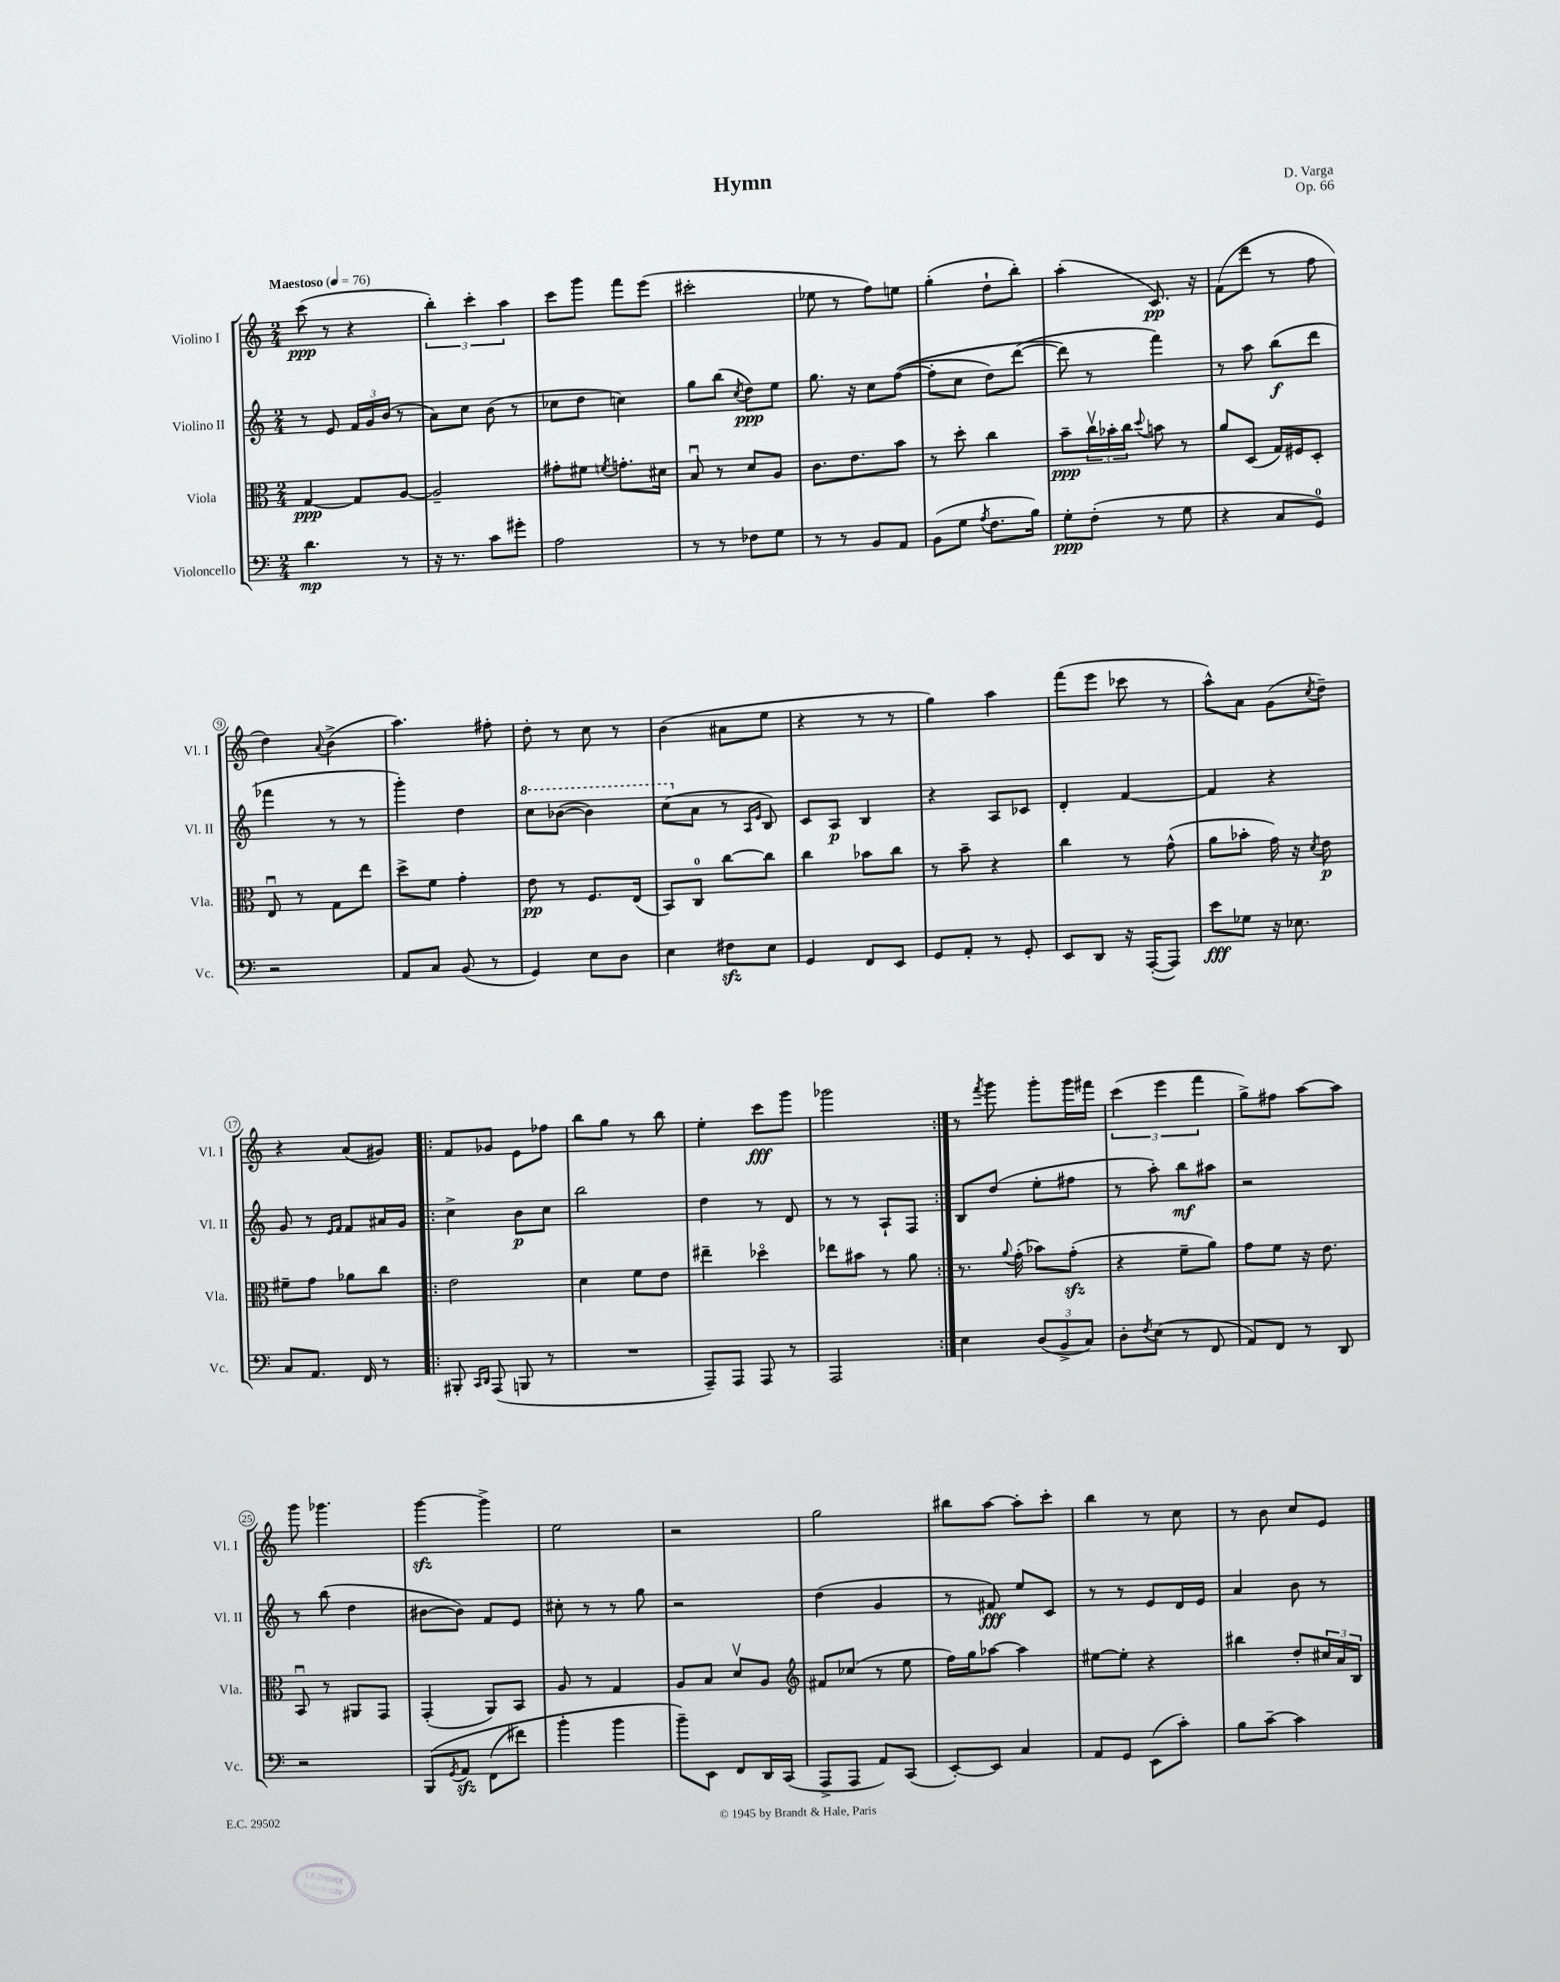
\header { title = "Hymn" composer = "D. Varga" opus = "Op. 66" }
<<
\new StaffGroup <<
\new Staff = "s0" \with { instrumentName = "Violino I" shortInstrumentName = "Vl. I" } {
    \clef treble \key c \major \numericTimeSignature \time 2/4 \tempo "Maestoso" 4 = 76
    c'''8\ppp( r8 r4 |
    \tuplet 3/2 { b''4-.) c'''4-. a''4 } |
    c'''8 g'''8 f'''8 e'''8( |
    cis'''2-. |
    ees''8 r8 f''8) e''8 |
    g''4-.( d''8-! b''8-.) |
    a''4-.( c'8.\pp) r16 |
    f'8( d'''8 r8 f''8 |
    d''4) \appoggiatura { a'8 } b'4->( |
    a''4.) fis''8-. |
    d''8-. r8 c''8 r8 |
    b'4( ais'8 e''8 |
    r4 r8 r8 |
    g''4) a''4 |
    f'''8( e'''8 ces'''8 r8 |
    a''8-^) a'8 g'8( \acciaccatura { c''8 } d''8--) |
    r4 a'8( gis'8) |
    \repeat volta 2 { f'8 ges'8 e'8 fes''8 |
    b''8 g''8 r8 b''8 |
    e''4-. c'''8\fff g'''8 |
    ges'''2 | }
    r8 \acciaccatura { f'''8 } g'''8 g'''8-. g'''16 fis'''16 |
    \tuplet 3/2 { c'''4( e'''4 f'''4 } |
    g''8->) fis''8 a''8~ a''8 |
    g'''8 ges'''4. |
    g'''4~\sfz g'''4-> |
    e''2 |
    r2 |
    g''2 |
    bis''8 a''8~ a''8-. c'''8-. |
    b''4 r8 c''8 |
    r8 b'8 c''8 e'8 \bar "|." |
}
\new Staff = "s1" \with { instrumentName = "Violino II" shortInstrumentName = "Vl. II" } {
    \clef treble \key c \major \numericTimeSignature \time 2/4
    r8 e'8 \tuplet 3/2 { f'16 g'16 b'16( } r8 |
    a'8) c''8 b'8( r8 |
    ces''8 d''8 c''4) |
    g''8 b''8( \acciaccatura { c''8 } d''8\ppp) e''8 |
    g''8. r16 c''8 f''8~(\( |
    f''8-. c''8 d''8) d'''8~( |
    d'''8\) r8 f'''4) |
    r8 a''8 b''8\f( d'''8 |
    fes'''4 r8 r8 |
    g'''4-.) d''4 |
    \ottava #1 c'''8 bes''8~( bes''4) |
    c'''8( \ottava #0 a'8 r8 \grace { a16 e'16 } b8) |
    c'8 a8\p b4 |
    r4 a8 ces'8 |
    d'4-. f'4~ |
    f'4 r4 |
    g'8 r8 \grace { e'16 f'16 } f'8 ais'16 g'16 |
    \repeat volta 2 { c''4-> b'8\p c''8 |
    b''2 |
    d''4 r8 d'8 |
    r8 r8 a8-! f8 | }
    b8 d''8( e''8-. fis''8 |
    r8 a''8-.) b''8\mf ais''8 |
    r2 |
    r8 b''8( d''4 |
    bis'8~ bis'8) f'8 e'8 |
    cis''8-. r8 r8 g''8 |
    r2 |
    d''4( g'4 |
    r8 fis'8\fff) e''8 c'8 |
    r8 r8 e'8 d'16 e'16 |
    a'4 b'8 r8 \bar "|." |
}
\new Staff = "s2" \with { instrumentName = "Viola" shortInstrumentName = "Vla." } {
    \clef alto \key c \major \numericTimeSignature \time 2/4
    g4~\ppp g8 a8~ |
    a2-- |
    gis'8-. fis'8 \acciaccatura { f'8 } g'8.-. dis'16 |
    b8\downbow r8 d'8 a8 |
    c'8. e'8. b'8 |
    r8 d''8-. c''4 |
    b'8--\ppp \tuplet 3/2 { c''16\upbow bes'16-. c''16 } \appoggiatura { d''8 } b'8 r8 |
    a'8 d8( g16) fis16 d8-. |
    e8\downbow r8 g8 e''8 |
    d''8-> f'8 g'4-. |
    e'8\pp r8 f8. e16( |
    b,8) c8-0 c''8~ c''8 |
    c''4 bes'8 c''8 |
    r8 b'8-- r4 |
    c''4 r8 g'8-^( |
    a'8 bes'8-. g'16) r16 \acciaccatura { d'8 } e'8\p |
    fis'8-- g'8 aes'8 c''8 |
    \repeat volta 2 { e'2 |
    d'4 f'8 e'8 |
    eis''4-- des''4\flageolet |
    ees''8 bis'8 r8 a'8 | }
    r8. \appoggiatura { a'8 } g'16-.( bes'8) g'8-.\sfz( |
    r4 f'8-- a'8) |
    g'8 f'8 r16 e'8. |
    b,8\downbow r8 ais,8 g,8 |
    g,4-.( a,8) b,8 |
    a8 r8 g4 |
    a8 b8 d'8\upbow a8 |
    \clef treble fis'8 ces''8( r8 e''8 |
    f''16) g''16 aes''8~ aes''4 |
    eis''8~ eis''8-. r4 |
    bis''4 d''8-. \tuplet 3/2 { cis''16 a'16 b16 } \bar "|." |
}
\new Staff = "s3" \with { instrumentName = "Violoncello" shortInstrumentName = "Vc." } {
    \clef bass \key c \major \numericTimeSignature \time 2/4
    d'4.\mp r8 |
    r16 r8. c'8 gis'8-. |
    a2 |
    r8 r8 fes8 g8 |
    r8 r8 b,8 a,8 |
    b,8( g8 \acciaccatura { a8 } f8. b16) |
    g8-.\ppp f8-.( r8 g8 |
    r4 c8 g,8-0) |
    r2 |
    a,8 c8 b,8( r8 |
    g,4) e8 d8 |
    e4 fis8\sfz e8 |
    g,4 f,8 e,8 |
    g,8 a,8-. r8 g,8-. |
    e,8 d,8 r16 a,,16~-.( a,,8) |
    e'8\fff ges8 r16 ees8. |
    c8 a,8. f,16 r8 |
    \repeat volta 2 { bis,,8-. \grace { c,16 d,16 } a,,8( b,,8 r8 |
    R2 |
    a,,8--) a,,8 a,,8 r8 |
    a,,2 | }
    e4 \tuplet 3/2 { d8( b,8-> c8) } |
    d8-. \acciaccatura { f8 } e8( r8 f,8 |
    a,8) f,8 r8 d,8 |
    r2 |
    b,,8\( \acciaccatura { g,8 } a,8\sfz f,8( fis'8) |
    b'4-. b'4 |
    b'8--\) e,8 f,8 d,16 c,16( |
    a,,8-> a,,8 a,8) c,8( |
    e,8~-.) e,8 c4 |
    a,8 g,8 e,8( c'8-.) |
    b8 c'8~-- c'4 \bar "|." |
}
>>
>>
\layout { \context { \Score \override BarNumber.stencil = #(make-stencil-circler 0.1 0.3 ly:text-interface::print) } }
